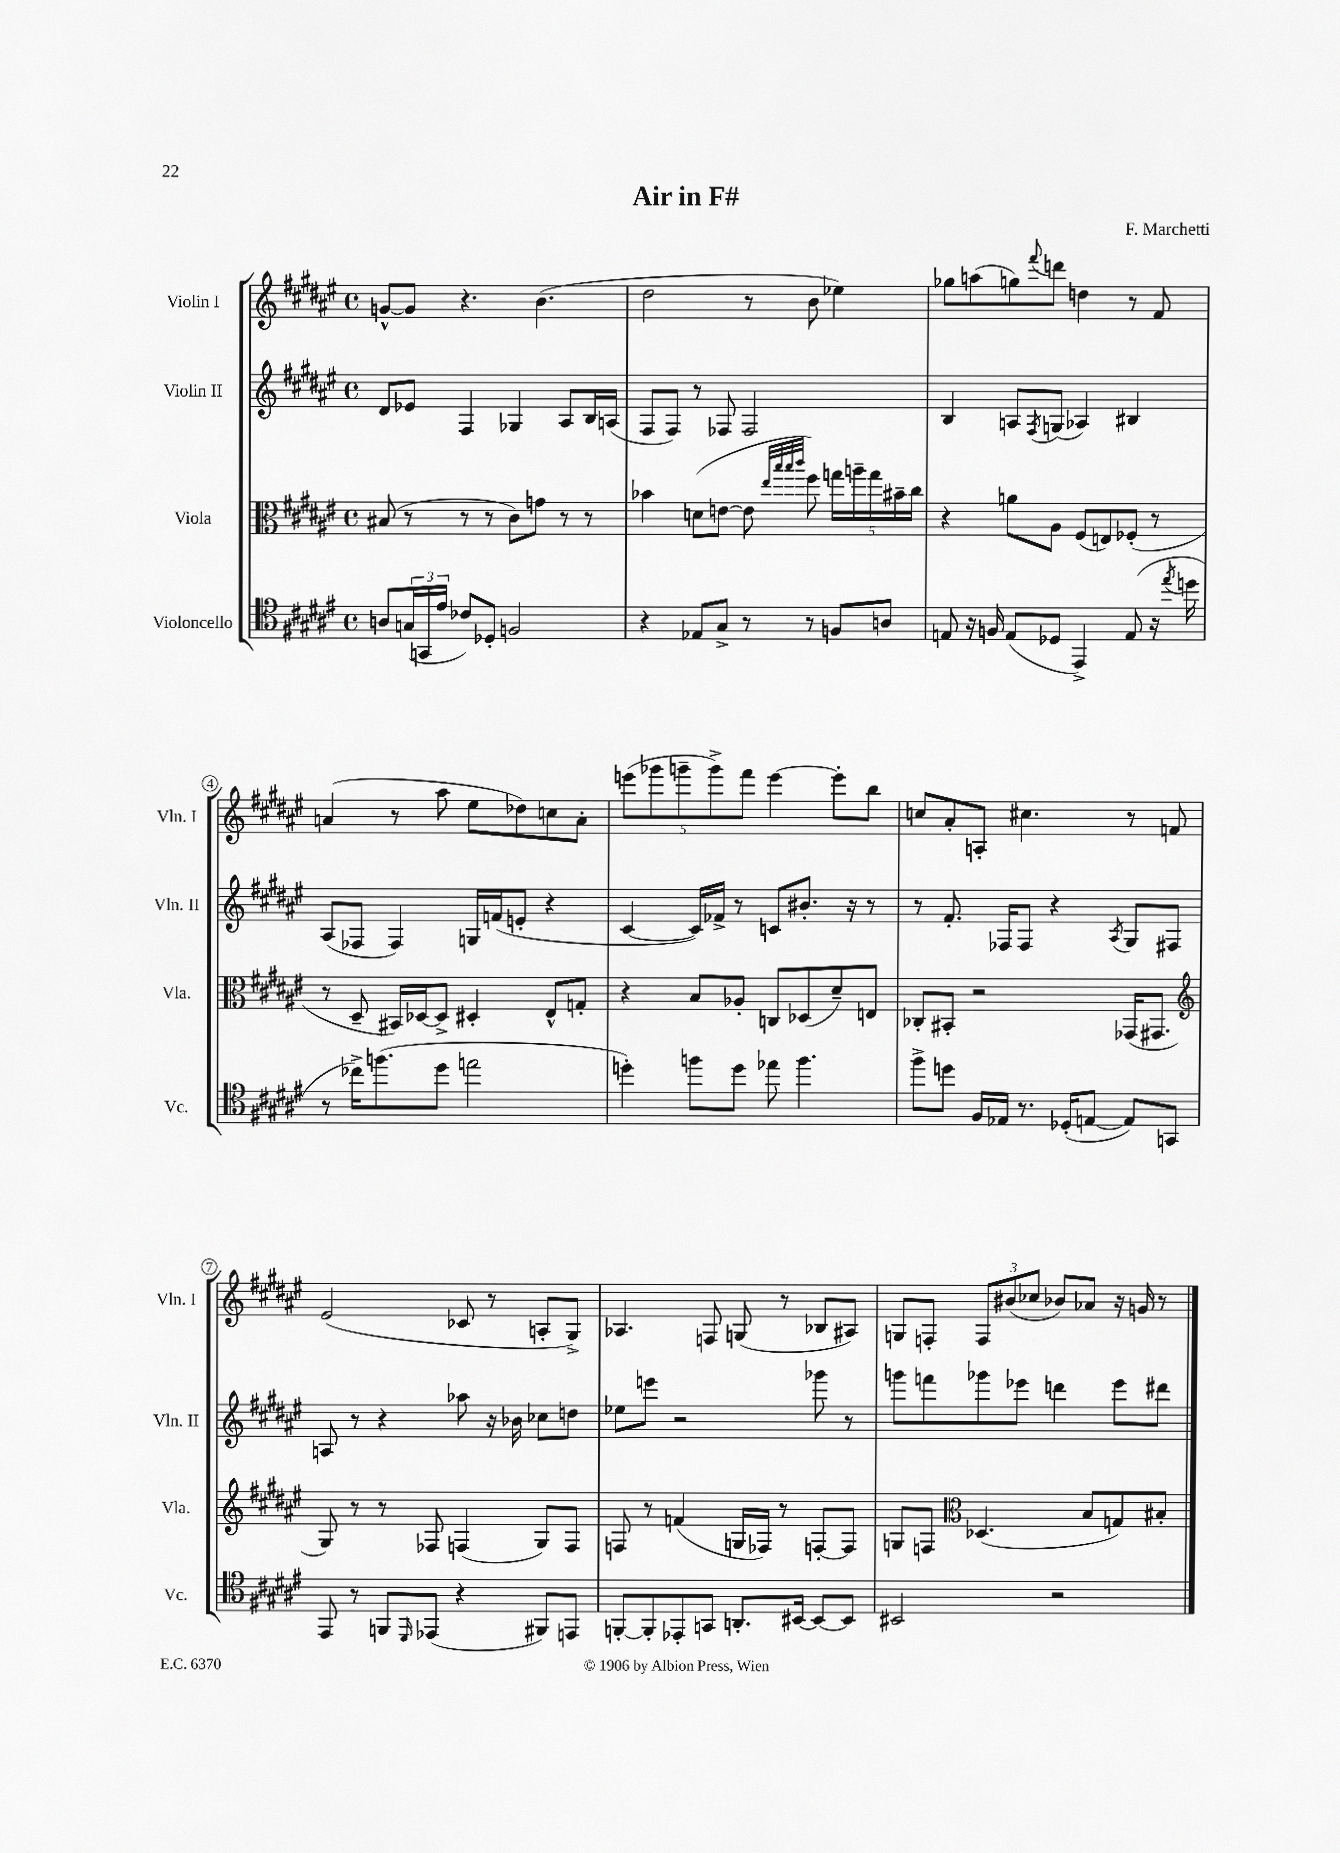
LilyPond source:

\header { title = "Air in F#" composer = "F. Marchetti" }
<<
\new StaffGroup <<
\new Staff = "s0" \with { instrumentName = "Violin I" shortInstrumentName = "Vln. I" } {
    \clef treble \key fis \major \defaultTimeSignature \time 4/4
    g'8~-^ g'8 r4. b'4.( |
    dis''2 r8 b'8 ees''4) |
    ges''8 a''8( g''8) \appoggiatura { fis'''8 } d'''8 d''4 r8 fis'8 |
    a'4( r8 ais''8 eis''8 des''8) c''8 a'8-. |
    \tuplet 5/4 { e'''8( ges'''8 g'''8-- g'''8->) fis'''8 } e'''4~ e'''8-. b''8 |
    c''8 ais'8-. a8-. cis''4. r8 f'8 |
    eis'2( ces'8 r8 a8-. gis8->) |
    aes4. f8 g8( r8 bes8 ais8) |
    g8 f8-. \tuplet 3/2 { f8 bis'8( ces''8 } bes'8) aes'8 r16 g'16 r8 \bar "|." |
}
\new Staff = "s1" \with { instrumentName = "Violin II" shortInstrumentName = "Vln. II" } {
    \clef treble \key fis \major \defaultTimeSignature \time 4/4
    dis'8 ees'8 fis4 ges4 ais8 b16 a16( |
    fis8 fis8) r8 fes8 fes2 |
    b4 a8 \acciaccatura { fis8 } g8( aes4) bis4 |
    ais8( fes8 fes4) g16 f'16( e'8-. r4 |
    cis'4~ cis'16) fes'16-> r8 c'8 bis'8.-. r16 r8 |
    r8 fis'8.-. fes16 fes8 r4 \acciaccatura { ais8 } gis8 fis8 |
    a8 r8 r4 aes''8 r16 bes'16 ces''8 d''8 |
    ees''8 e'''8 r2 ges'''8 r8 |
    g'''8 f'''8 ges'''8 ees'''8 d'''4 ees'''8 dis'''8 \bar "|." |
}
\new Staff = "s2" \with { instrumentName = "Viola" shortInstrumentName = "Vla." } {
    \clef alto \key fis \major \defaultTimeSignature \time 4/4
    bis8( r8 r8 r8 cis'8) g'8 r8 r8 |
    bes'4 d'8( e'8~ e'8 \grace { eis''32 b''32 b''32 cis'''32 } fis''8) \tuplet 5/4 { g''16 a''16-- g''16 bis'16-- cis''16 } |
    r4 a'8 ais8 fis8( e8) fes8-.( r8 |
    r8 dis8-- bis,16) des16~ des8-> dis4-. eis8-^ g8-. |
    r4 b8 aes8-. c8 des8( dis'8--) e8 |
    ces8-. bis,8-. r2 ges,16( gis,8. |
    \clef treble gis8) r8 r8 fes8 f4( gis8) f8 |
    f8 r8 f'4( g16 fes16) r8 f8~-. f8 |
    g8 f8 \clef alto des4.( b8 g8) bis8-. \bar "|." |
}
\new Staff = "s3" \with { instrumentName = "Violoncello" shortInstrumentName = "Vc." } {
    \clef tenor \key fis \major \defaultTimeSignature \time 4/4
    a8 \tuplet 3/2 { g16( g,16 eis'16 } ces'8) des8-. f2 |
    r4 ees8 gis8-> r8 r8 f8 a8 |
    e8 r16 f16 e8( des8 eis,4->) e8( r16 \acciaccatura { eis''8 } d''16 |
    r8 ces''16->) f''8.( dis''8 e''2 |
    d''4-.) f''8 d''8 ees''8 f''4. |
    fis''8-> d''8 fis16 ees16 r8. des16-.( e8~ e8) g,8 |
    eis,8 r8 f,8 \grace { dis,16 } ees,8( r4 fis,8) e,8 |
    f,8~-. f,8-. ees,8-. g,8 a,8.-. bis,16~ bis,8~ bis,8 |
    bis,2 r2 \bar "|." |
}
>>
>>
\layout { \context { \Score \override BarNumber.stencil = #(make-stencil-circler 0.1 0.3 ly:text-interface::print) } }
